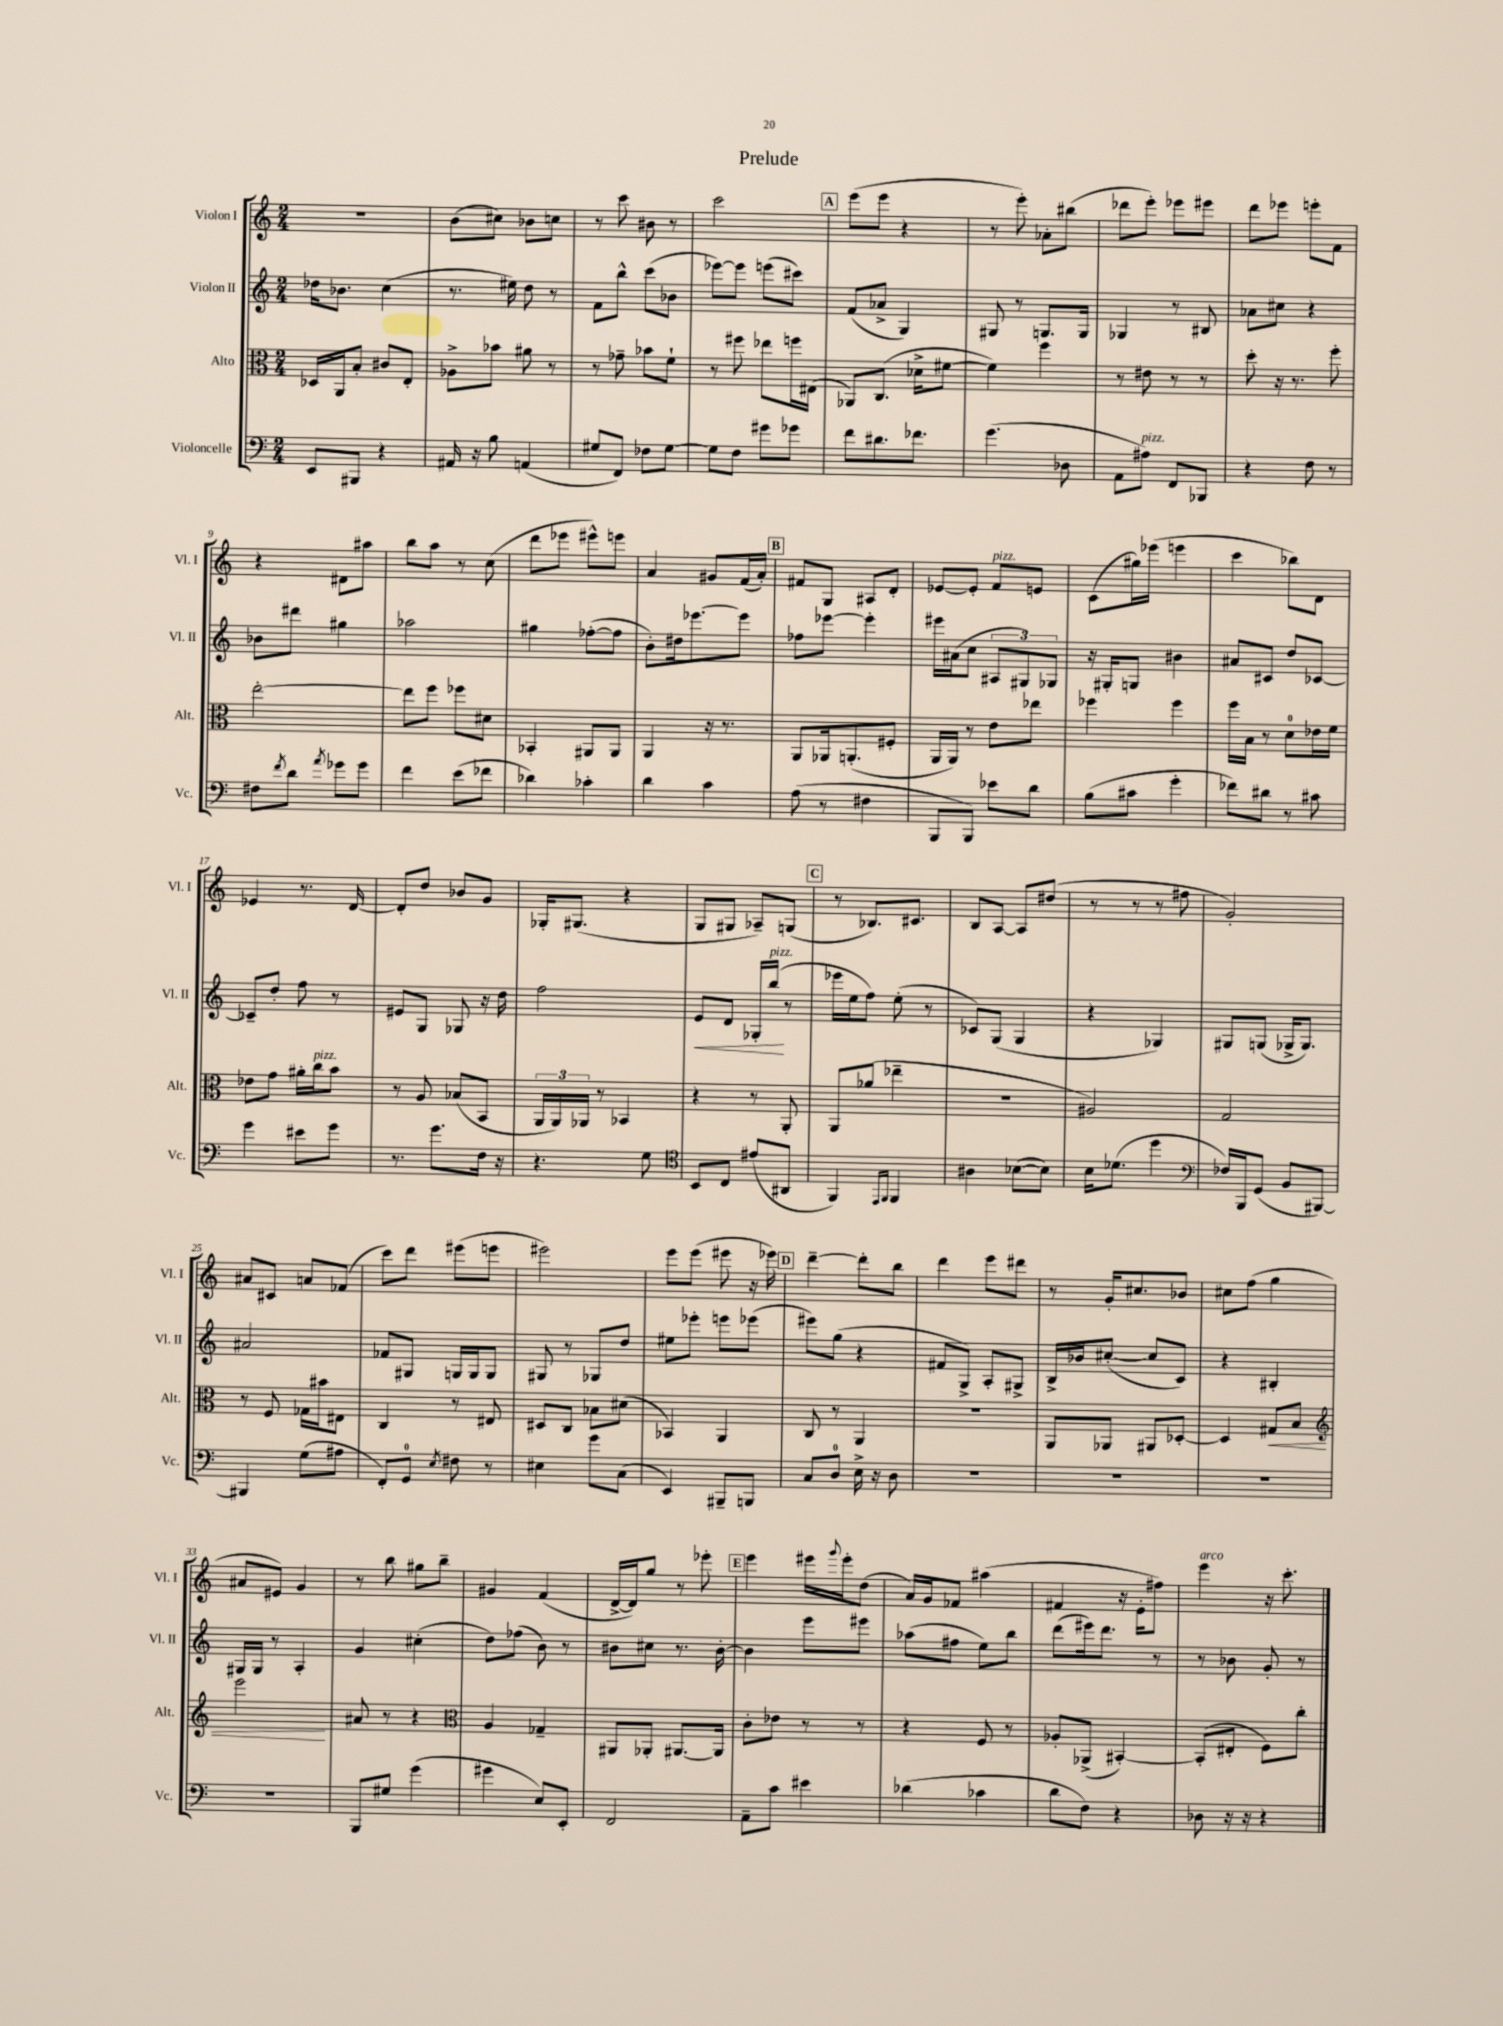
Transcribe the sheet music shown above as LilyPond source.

\header { title = "Prelude" }
<<
\new StaffGroup <<
\new Staff = "s0" \with { instrumentName = "Violon I" shortInstrumentName = "Vl. I" } {
    \clef treble \key c \major \numericTimeSignature \time 2/4
    R2 |
    b'8( cis''8) bes'8 c''8 |
    r8 c'''8 bis'8 r8 |
    c'''2 |
    \mark \markup { \box "A" } e'''8( e'''8 r4 |
    r8 e'''8-.) aes'8-. bis''8( |
    des'''8 e'''8-.) ees'''8 eis'''8 |
    d'''8 ees'''8 e'''8-. f'8 |
    r4 dis'8 ais''8 |
    b''8 a''8 r8 c''8( |
    d'''8 ees'''8 eis'''8-^) e'''8 |
    a'4 gis'8 f'16( a'16-.) |
    \mark \markup { \box "B" } fis'8 g8 ais8 d'8-. |
    ees'8~ ees'8-. f'8^\markup { \italic "pizz." } e'8 |
    c'8( gis''16) ees'''16( e'''4 |
    c'''4 bes''8) d'8 |
    ees'4 r8. d'16~ |
    d'8-. d''8 bes'8 g'8 |
    ges16-. gis8.( r4 |
    g8 gis8 aes8--) g8( |
    \mark \markup { \box "C" } r8 bes8.) cis'8. |
    b8 a8~ a8 dis''8( |
    r8 r8 r8 fis''8 |
    g'2-.) |
    ais'8 cis'8 a'8 fes'8( |
    c'''8) d'''8 eis'''8( e'''8 |
    eis'''2) |
    e'''8 e'''8( eis'''8 r16 ees'''16) |
    \mark \markup { \box "D" } d'''4~-- d'''8-. b''8 |
    d'''4 e'''8 dis'''8 |
    r8 g'16-. cis''8. bes'8 |
    cis''8 f''8( g''4 |
    ais'8 eis'8) g'4 |
    r8 b''8 gis''8 b''8-- |
    gis'4 f'4( |
    d'16~-> d'16) g''8 r8 ees'''8-. |
    \mark \markup { \box "E" } e'''4 eis'''16 \appoggiatura { g'''8 } eis'''16-. d''8( |
    a'16) g'16 fes'8 ais''4( |
    fis'4 r16 e'16-. fis''8) |
    e'''4^\markup { \italic "arco" } r16 c'''8.-. \bar "|." |
}
\new Staff = "s1" \with { instrumentName = "Violon II" shortInstrumentName = "Vl. II" } {
    \clef treble \key c \major \numericTimeSignature \time 2/4
    des''16 bes'8. c''4( |
    r8. eis''16) d''8 r8 |
    f'8 b''8-^ c'''8( bes'8 |
    ees'''8~) ees'''8 e'''8( cis'''8) |
    \mark \markup { \box "A" } f'8( aes'8-> g4) |
    gis8 r8 g8. g16 |
    ges4 r8 bis8 |
    aes'8 cis''8 r4 |
    bes'8 dis'''8 gis''4 |
    aes''2 |
    gis''4 fes''8~-.( fes''8 |
    b'8-.) dis''16 ees'''8.~ ees'''8 |
    \mark \markup { \box "B" } fes''8 ees'''8~ ees'''4-. |
    eis'''16 ais'16( c''8 \tuplet 3/2 { ais8 gis8) ges8 } |
    r16 gis16-. g8 bis'4 |
    ais'8 cis'8 d''8 ces'8~ |
    ces'8-- d''8-. f''8 r8 |
    eis'8 g8 ges8 r16 d''16 |
    f''2 |
    e'8\< d'8 ges16-. b''16\!^\markup { \italic "pizz." }( r8 |
    \mark \markup { \box "C" } ees'''16 e''16 f''8) e''8-.( r8 |
    ces'8) g8( g4 |
    r4 ges4) |
    gis8 g8( ges16-> ges8.) |
    ais'2 |
    fes'8 gis8 g16 g16 g8 |
    gis8 r8 ges8 d''8 |
    eis''8 ees'''8-. e'''8 ees'''8( |
    \mark \markup { \box "D" } eis'''8) g''8( r4 |
    fis'8 g8->) a8-. gis8-> |
    b16-> bes'16 cis''8~-.( cis''8 c'8) |
    r4 bis4-. |
    gis16 gis16 r8 a4-. |
    g'4 cis''4-.( |
    d''8) fes''8( b'8) r8 |
    bis'8 cis''8 r8. bis'16~-. |
    \mark \markup { \box "E" } bis'4 e'''8 eis'''8 |
    aes''8( fis''8 e''8) b''8 |
    d'''8( eis'''16) d'''8. r8 |
    r8 bes'8 g'8-. r8 \bar "|." |
}
\new Staff = "s2" \with { instrumentName = "Alto" shortInstrumentName = "Alt." } {
    \clef alto \key c \major \numericTimeSignature \time 2/4
    des16 a,16 b8-. cis'8 e8-. |
    aes8-> bes'8 ais'8 r8 |
    r8 ges'8-- bes'8 f'8-! |
    r8 fis''8 ees''8 f''16 eis16( |
    \mark \markup { \box "A" } aes,8) c8.( des'16-> fis'8~ |
    fis'4) f''4 |
    r8 eis'8 r8 r8 |
    d''8-. r16 r8. f''8-. |
    e''2~-. |
    e''8 f''8 fes''8 dis'8 |
    bes,4-. ais,8 ais,8 |
    a,4 r16 r8. |
    \mark \markup { \box "B" } a,8 aes,16 a,8.-.( fis8-. |
    a,16 a,16) r8 e'8 ees''8 |
    fes''4 fes''4 |
    f''16 b16 r8 d'8-0 ees'16 f'16 |
    ees'8 g'8 ais'16-. c''16^\markup { \italic "pizz." } b'8 |
    r8 a8 bes8( b,8 |
    \tuplet 3/2 { a,16 a,16) aes,16 } r8 bes,4 |
    r4 r8 a,8-. |
    \mark \markup { \box "C" } a,8 aes'8( ees''4-- |
    r2 |
    ais2) |
    g2 |
    r8 f8 ges16 bis'16 eis8 |
    c4 r8 eis8 |
    dis8 c8 bes8 dis'8( |
    bes,4) a,4 |
    \mark \markup { \box "D" } c8 r8 a,4 |
    R2 |
    a,8 aes,8 ais,8 des8~-. |
    des4 gis8\< b8 |
    \clef treble e'''2\! |
    ais'8 r8 r4 |
    \clef alto a4 ges4-- |
    ais,8 aes,8-. ais,8.~ ais,16 |
    \mark \markup { \box "E" } c'8-. ees'8 r8 r8 |
    r4 f8 r8 |
    aes8-. aes,8->( bis,4~-.) |
    bis,8-.( eis8-. f8) c''8-. \bar "|." |
}
\new Staff = "s3" \with { instrumentName = "Violoncelle" shortInstrumentName = "Vc." } {
    \clef bass \key c \major \numericTimeSignature \time 2/4
    e,8 bis,,8 r4 |
    ais,16 r16 b8 a,4( |
    gis8 f,8) fes8 gis8~ |
    gis8 f8 gis'8 ges'8 |
    \mark \markup { \box "A" } f'8 dis'8. fes'8. |
    g'4.( des8 |
    a,8 ais8^\markup { \italic "pizz." }) f,8 bes,,8 |
    r4 f8 r8 |
    fis8 \acciaccatura { f'8 } d'8 \acciaccatura { a'8 } ges'8 ges'8 |
    f'4 e'8( fes'8 |
    des'4) ces'4-. |
    d'4 c'4 |
    \mark \markup { \box "B" } a8( r8 fis4 |
    b,,8 b,,8) ees'8 d'8 |
    b8( cis'8 g'4-. |
    fes'8) dis'8 r8 cis'8 |
    g'4 eis'8 g'8 |
    r8. g'8. f16 r16 |
    r4. g8 |
    \clef tenor b,8 c8 eis'8( ais,8 |
    \mark \markup { \box "C" } f,4) \grace { e,16 f,16 } f,4 |
    ais4 bes8~( bes8) |
    b16 des'8.( d''4 |
    \clef bass fes16) b,,16 g,8( b,8 bis,,8~) |
    bis,,4 g8( ais8 |
    f,8-.) g,8-0 \acciaccatura { e8 } fis8 r8 |
    eis4 g'8 c8( |
    e,4) bis,,8-- b,,8 |
    \mark \markup { \box "D" } c8 d8-0 e16-> r16 d8 |
    r2 |
    R2 |
    R2 |
    R2 |
    b,,8 gis8 g'4( |
    gis'4 e8) e,8-. |
    f,2 |
    \mark \markup { \box "E" } a,8-- c'8 eis'4 |
    des'4( ces'4 |
    d'8 f8) r4 |
    des8 r16 r16 r4 \bar "|." |
}
>>
>>
